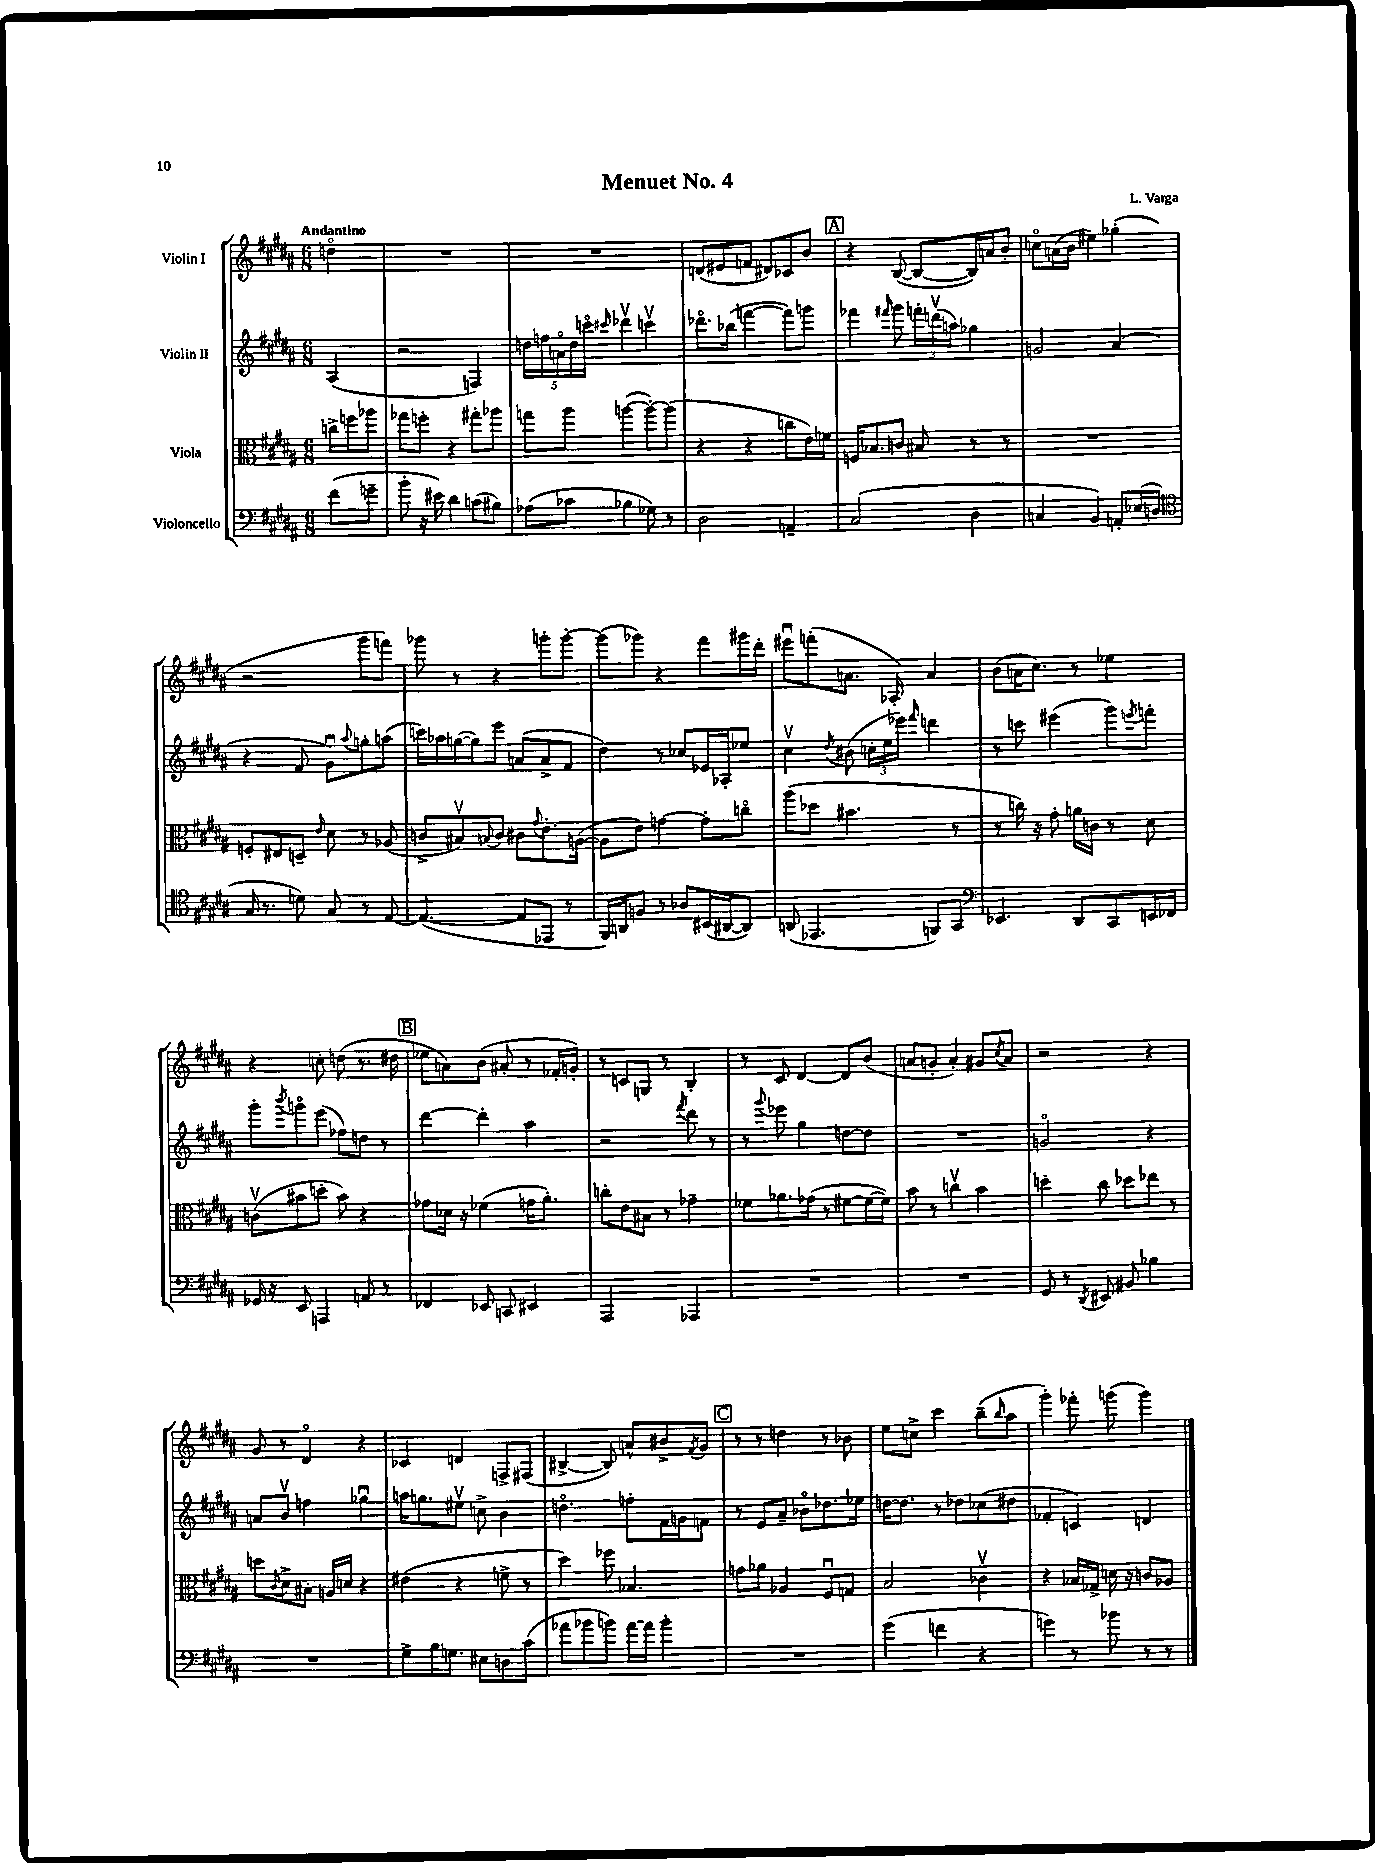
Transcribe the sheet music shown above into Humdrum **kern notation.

**kern	**kern	**kern	**kern
*staff4	*staff3	*staff2	*staff1
*clefF4	*clefC3	*clefG2	*clefG2
*k[f#c#g#d#a#]	*k[f#c#g#d#a#]	*k[f#c#g#d#a#]	*k[f#c#g#d#a#]
*M6/8	*M6/8	*M6/8	*M6/8
(8f#	16cc^	(4A#	4ddo
.	16ff	.	.
8g~	8aa-	.	.
=	=	=	=
8b'	8gg-	2r	2.r
16r	8ff'	.	.
16e#)	.	.	.
4d#	4r	.	.
(8c	8gg#'	4F)	.
8B#)	8aa-	.	.
=	=	=	=
(8A-	8gg	20dd	2.r
.	.	20ff	.
.	.	20ao	.
8c-	8aa#	.	.
.	.	20dd	.
.	.	20ccco	.
.	.	16qqccc#	.
4B-	([4aa	4ddd-v	.
8G-)	8aa'_)	4cccv	.
8r	(8aa]	.	.
=	=	=	=
2D#	4r	8.ddd-o	(8d
.	.	.	8e#
.	.	(16bb-	.
.	4r	[4fff	8f
.	.	.	8d#)
4AA~	8cc	8fff])	8c-
.	16e)	8ggg	8b
.	16f	.	.
=	=	=	=
(2C#	16F	4fff-	4r
.	8.B-	.	.
.	.	16qqfff#	.
.	8c	8ggg#	([8B
.	8B#	24fff'	8B_
.	.	(24dddv	.
.	.	24aa)	.
4D#	8r	4gg-	16B])
.	.	.	16a
.	8r	.	8b'
=	=	=	=
4C	2.r	2g	8cco
.	.	.	(16a
.	.	.	16b
4BB)	.	.	4ee#)
8AA'	.	(4a#	(4gg-'
(16E-	.	.	.
16D	.	.	.
=	=	=	=
*clefC4	*	*	*
16G#	8F'	4r	2r
8.r	.	.	.
.	8E#	.	.
8d)	8D~	8f#	.
.	16qqe	.	.
8G#	8d#	8g#u)	.
.	.	8qqaa#	.
8r	8r	8gg'	8ggg#
[8E	(8A-	(8aa	8fff)
=	=	=	=
(4.E_	8c^	16ccc)	8ggg-
.	.	16aa-	.
.	8B#v)	([16gg	8r
.	.	16gg])	.
.	8qqB	.	.
.	8c	8eee	4r
8E]	8c#	(8a	.
.	8qqg#	.	.
8EE-	8.e'	8a^	8ggg'
8r	.	8f#	[8ggg'
.	([16A	.	.
=	=	=	=
16FF#)	8A]	4dd#)	(8ggg]
16AA	.	.	.
8F	8e)	.	8ggg-)
8r	[4g	8r	4r
8A-	.	8cc-	.
(16BB#	8g']	16e-	8fff#
[16AA#	.	16A-'	.
8AA#])	8cco	8ee-	16ggg#
.	.	.	16ddd#'
=	=	=	=
(8AA	(8aa#	4cc#v	8eee#u
4.EE-	8dd-	.	(8fff'
.	.	8qdd#	.
.	4.b#	(8b#	8.a
.	.	24cc'	.
.	.	24ee	.
.	.	.	16A-')
.	.	24eee-)	.
.	.	16qqfff#	.
8FF)	.	4ddd	4a
8GG#	8r	.	.
=	=	=	=
*clefF4	*	*	*
4.EE-	8r	8r	(8b
.	16cc)	8ccc	16a
.	16r	.	8.cc#)
.	8g#'	(4eee#	.
8DD#	16a	.	8r
.	16c	.	.
8CC#	8r	8ggg#)	4ee-
.	.	8qeee	.
16EE	8d#	8fff'	.
16FF-	.	.	.
=	=	=	=
16GG-	(8cv	8ggg#'	4r
16r	.	.	.
.	.	8qbbb	.
8EE	8b#	8gggo	.
4AAA	8dd'	(8eee	8cc'
.	8b#)	8ff-)	(8dd
8AA	4r	8dd	8.r
8r	.	8r	.
.	.	.	16dd#
=	=	=	=
4FF-	8g-	[4ddd#	8ee-
.	16d-	.	8a)
.	16r	.	.
8EE-	(4f-	4ddd#']	(8b
8CC	.	.	8a#'
4EE#	16g	4aa#	8r
.	8.a#')	.	.
.	.	.	16f-'
.	.	.	16g')
=	=	=	=
2AAA#	8cc'	2r	8r
.	8e	.	8c
.	8B#	.	8G
.	8r	.	8r
.	.	8qfff#	.
4AAA-	4g-~	8ddd#	4B'
.	.	8r	.
=	=	=	=
2.r	8f-	8r	8r
.	.	8qqggg#	.
.	8.a-	8eee-	8c#
.	.	4gg#	[4d#
.	(16g-	.	.
.	8r	.	.
.	[8f#	[8dd	8d#]
.	16f#_	8dd]	(8b
.	16f#])	.	.
=	=	=	=
2.r	8b	2.r	8a
.	8r	.	8g'
.	4ccv	.	4a')
.	4b	.	8g#
.	.	.	8qcc#
.	.	.	8a
=	=	=	=
8GG#	4dd'	2go	2r
8r	.	.	.
8qDD#	.	.	.
8EE#	8cc#	.	.
8BB#	8dd-	.	.
4B-	8ee-	4r	4r
.	8r	.	.
=	=	=	=
2.r	8dd	8a	8g#
.	8qqc#	.	.
.	8d#^	8bv	8r
.	8B#'	4ff	4d#o
.	16A	.	.
.	16d	.	.
.	4r	4gg-u	4r
=	=	=	=
8G#^	(4e#	16aa	4c-
.	.	8.gg	.
16B	.	.	.
8.G	.	.	.
.	4r	8ee#v	4d
8E#	.	8cc^	.
8D	8f^	4b	8F^
(8c#	8r	.	(8F#
=	=	=	=
8a-	4dd#)	4.ddo	[4B#^
8b-	.	.	.
8b)	8ff-	.	8B#])
[16a-	4.B-	8ff'	8a^^
16a-]	.	.	.
4b'	.	16f#	8b#^
.	.	16g	.
.	.	.	8qf#
.	.	8f	8g#
=	=	=	=
2.r	8g	8r	8r
.	8a-	8e	8r
.	4A-	8a#~	4dd
.	.	8b-o	.
.	8F#u	8.dd-	8r
.	8G	.	8b-
.	.	16ee-	.
=	=	=	=
(4g#	2B	[16dd	8ee
.	.	8.dd]	.
.	.	.	8cc^
4f	.	8r	4ccc#
.	.	8dd-	.
4r	4c-v	(8cc-	(8bb~
.	.	.	16qqbb
.	.	8dd#	8aa#
=	=	=	=
4g)	4r	4f-'	4ggg#')
8r	16B-	4c)	8fff-'
.	16G-^	.	.
8b-	16d	.	(8ggg
.	16r	.	.
8r	8c	4d	4ggg)
8r	8A-	.	.
==	==	==	==
*-	*-	*-	*-
